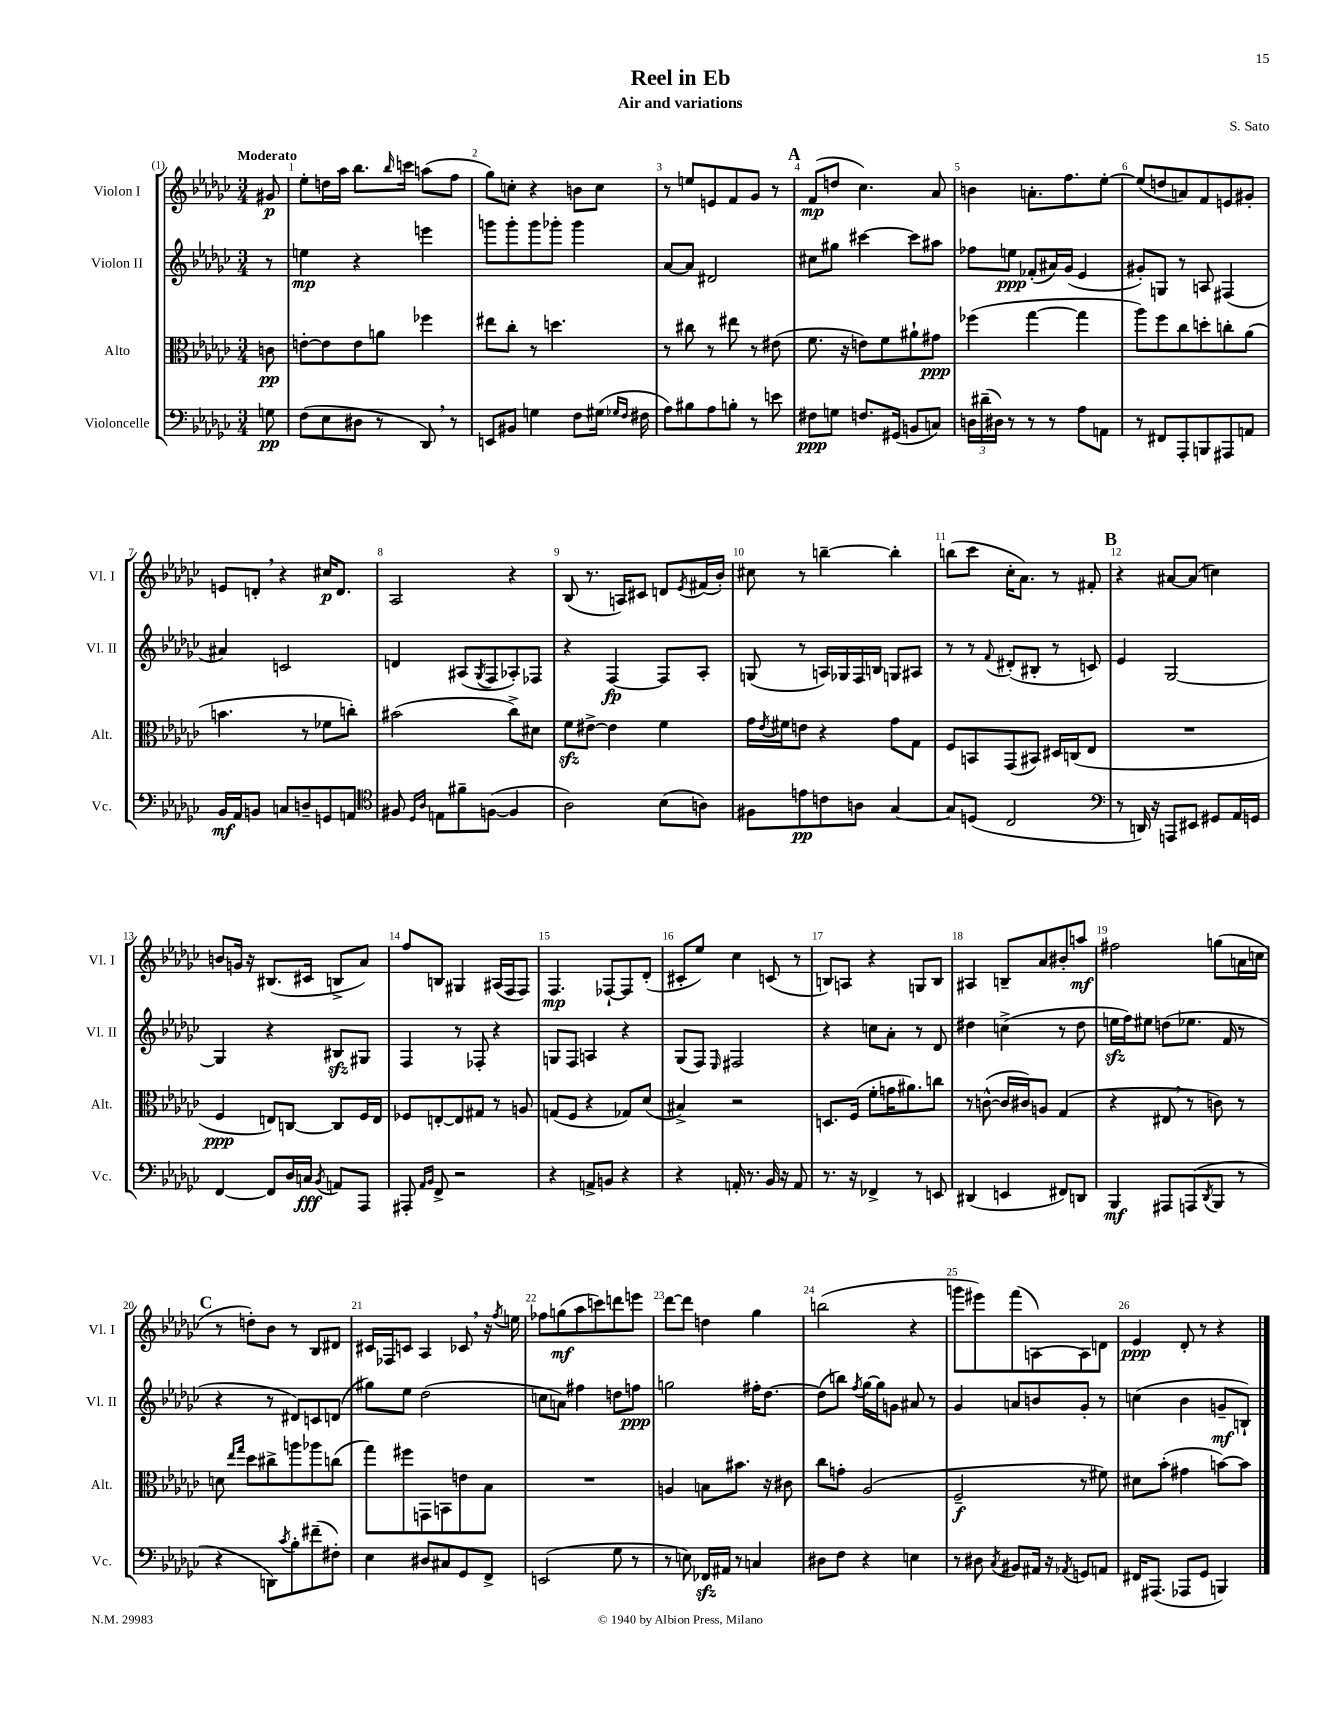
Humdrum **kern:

**kern	**kern	**kern	**kern
*staff4	*staff3	*staff2	*staff1
*clefF4	*clefC3	*clefG2	*clefG2
*k[b-e-a-d-g-c-]	*k[b-e-a-d-g-c-]	*k[b-e-a-d-g-c-]	*k[b-e-a-d-g-c-]
*M3/4	*M3/4	*M3/4	*M3/4
8G	8c	8r	8g#
=	=	=	=
(8F	[8e'	4ee	8ee-'
8E-	8e]	.	16dd
.	.	.	16aa-
8D#	8e	4r	8.bb-
8r	8a	.	.
.	.	.	16qqbb-
.	.	.	16ccc
8DD-)	4ff-	4eee	(8aa
8r	.	.	8ff
=	=	=	=
8EE	8ee#	8ggg	8gg-)
8BB#	8cc-'	8ggg'	8cc'
4G	8r	8ggg	4r
.	4.dd	8ggg-'	.
8F	.	4ggg-	8b
(16G#	.	.	8cc
16qqG-	.	.	.
16qqF	.	.	.
16F#	.	.	.
=	=	=	=
8A-)	8r	[8a-	8r
8B#	8cc#	8a-]	8ee
8A-	8r	2d#	8e
8B'	8ee#	.	8f
8r	8r	.	8g-
8e	(8e#	.	8r
=	=	=	=
8F#	8.f	8cc#	(8f
8G	.	8gg#	8dd
.	16r	.	.
8.F	8e)	[4ccc#	4.cc-)
.	8f	.	.
(16GG#	.	.	.
8BB	8a#`	8ccc#]	.
8C)	8g#	8aa#	8a-
=	=	=	=
24D	(4ff-	8ff-	4b
(24d#~	.	.	.
24D#)	.	.	.
8r	.	8ee	.
8r	[4gg-	(8f-'	8.a'
8r	.	16a#)	.
.	.	(16g-	8.ff
8A-	4gg-]	4e-	.
8AA	.	.	[8ee-'
=	=	=	=
8r	8aa-)	8g#')	(8ee-]
8FF#	8ff	8G	8dd
8AAA-'	8cc-	8r	8a)
8BBB	8dd'	8A	8f
8AAA#	8cc'	(4F#	8e
8AA	(8a-	.	8g#'
=	=	=	=
16BB-	4.b	4a#)	8e
16AA-	.	.	.
8BB	.	.	8d'
8C	.	2c	4r
8D~	8r	.	.
8GG	8f-	.	16cc#
.	.	.	8.d
8AA	8cc')	.	.
=	=	=	=
*clefC4	*	*	*
8F#	(2b#	4d	2A-
16qqD-	.	.	.
16qqA-	.	.	.
8E	.	.	.
8f#~	.	(8A#	.
.	.	8qG-	.
([8F	.	8F	.
4F]	8cc-^)	8A-')	4r
.	8d#	8F-	.
=	=	=	=
2A-)	8f	4r	(8B-
.	[8e#^	.	8.r
.	4e#]	[4F	.
.	.	.	16A)
.	.	.	8c#
(8B-	4f	8F]	8d
.	.	.	8qe-
8A)	.	8A-'	(16f#
.	.	.	16b-')
=	=	=	=
8F#	16g-	(8G	8cc#
.	8qe-	.	.
.	16f#	.	.
8e	8e	8r	8r
8c	4r	16A)	[4bb~
.	.	16G-	.
8A	.	16F	.
.	.	16B	.
[4G-	8g-	8G	4bb']
.	8G-	8A#	.
=	=	=	=
8G-]	8F	8r	(8bb
(8D	8BB	8r	8ccc-
.	.	8qqf	.
2C-	(8GG-	(8d#'	16cc-'
.	.	.	8.a-)
.	8BB#)	8B#'	.
.	16D#	8r	8r
.	(16C	.	.
.	8E-	8c)	8f#'
=	=	=	=
*clefF4	*	*	*
8r	2.r	4e-	4r
16DD)	.	.	.
16r	.	.	.
8AAA	.	[2G-	[8a#
8EE#	.	.	(8a#]
8GG#	.	.	4cc)
16AA-	.	.	.
16GG	.	.	.
=	=	=	=
[4FF	4F	4G-]	8b
.	.	.	16g
.	.	.	16r
8FF]	8E)	4r	(8.B#
16D-	[8C	.	.
16C	.	.	16c#
8qBB-	.	.	.
8AA	8C]	8B#	8B^
8AAA-	16F	8G#	8a-)
.	16E	.	.
=	=	=	=
8AAA#'	8F-	4F	8ff
16qqAA-	.	.	.
16qqBB-	.	.	.
8FF^	[8E'	.	8B
2r	8E]	8r	4G#
.	8G#	8F-'	.
.	8r	4r	(16A#
.	.	.	16F
.	8A	.	8F)
=	=	=	=
4r	(8G	8G	4.F
.	8F	8F	.
8AA^	4r	4A	.
8BB	.	.	[8F-`
4r	8G-)	4r	8F-]
.	(8d-	.	(8d-'
=	=	=	=
4r	4B#^)	(8G-	8c#'
.	.	8F)	8ee-)
.	.	16qqE-	.
16AA'	2r	2F#	4cc-
8.r	.	.	.
16BB-	.	.	(8c
16r	.	.	.
8AA	.	.	8r
=	=	=	=
8.r	8.D	4r	8B)
.	.	.	8A
16r	(16F	.	.
4FF-^	8f'	8cc	4r
.	16g	8a-'	.
.	8.a#)	.	.
8r	.	8r	8G
8EE	8cc	8d-	8B
=	=	=	=
(4DD#	8r	4dd#	4A#
.	([8c^^	.	.
4EE	16c]	(4cc^	8B~
.	16c#)	.	.
.	8A	.	8a-
8FF#)	(4G-	8r	8b#'
8DD	.	8dd#	8aa
=	=	=	=
4BBB-	4r	16ee	2ff#
.	.	16ff)	.
.	.	8ee#	.
8AAA#	8E#	(8dd	.
(8AAA	8r	8.ee-	.
8qDD-	.	.	.
8BBB-	8c)	.	(8gg
.	.	16f	.
8r	8r	8r	16a
.	.	.	16cc
=	=	=	=
4r	8d	4r	8r
.	16qqee-	.	.
.	16qqgg-	.	.
.	8dd-	.	8dd')
8DD)	8cc#^	8r	8b-
8qc-	.	.	.
8B-'	8aa	8d#)	8r
(8f#~	8aa-	8c	8B-
8F#')	(8cc	(8d	8d#
=	=	=	=
4E-	8gg-)	8gg#)	16c#
.	.	.	16F-
.	8ff#	8ee-	8c
8D#	8GG	(2dd-	4A-
8C#	8BB	.	.
8GG-	8e	.	8c-
8FF^	8B-	.	16r
.	.	.	8qff
.	.	.	16ee
=	=	=	=
(2EE	2.r	8cc	8ff-
.	.	8a)	(8gg
.	.	4ff#	8aa-
.	.	.	8ccc)
8G-	.	8dd	8ddd
8r	.	8ff	8eee
=	=	=	=
8r	4A	2gg	[8ddd-
8E)	.	.	8ddd-]
16FF-	8B	.	4dd
16AA#	.	.	.
8r	8.b#	.	.
4C	.	16ff#'	4gg-
.	16r	[8.dd-	.
.	8c#	.	.
=	=	=	=
8D#	8cc-	(8dd-]	(2bb
8F	8g'	8bb)	.
.	.	8qff	.
4r	(2A-	[16gg-	.
.	.	16gg-]	.
.	.	8g	.
4E	.	8a#	4r
.	.	8r	.
=	=	=	=
8r	2F~	4g-	8ggg
8D#	.	.	8eee#)
8qC-	.	.	.
8BB#	.	8a	(8fff
16AA#	.	8b	[8A)
16r	.	.	.
8qAA-	.	.	.
8GG	8r	8g-'	8A]
8AA	8f#)	8r	8d
=	=	=	=
16FF#	8d#	(4cc	4e-
(8.AAA#	.	.	.
.	(8b-'	.	.
8AAA-	4g#	4b-	8d-'
8GG-	.	.	8r
4BBB)	[8b)	8g~	4r
.	8b]	8B`)	.
==	==	==	==
*-	*-	*-	*-
